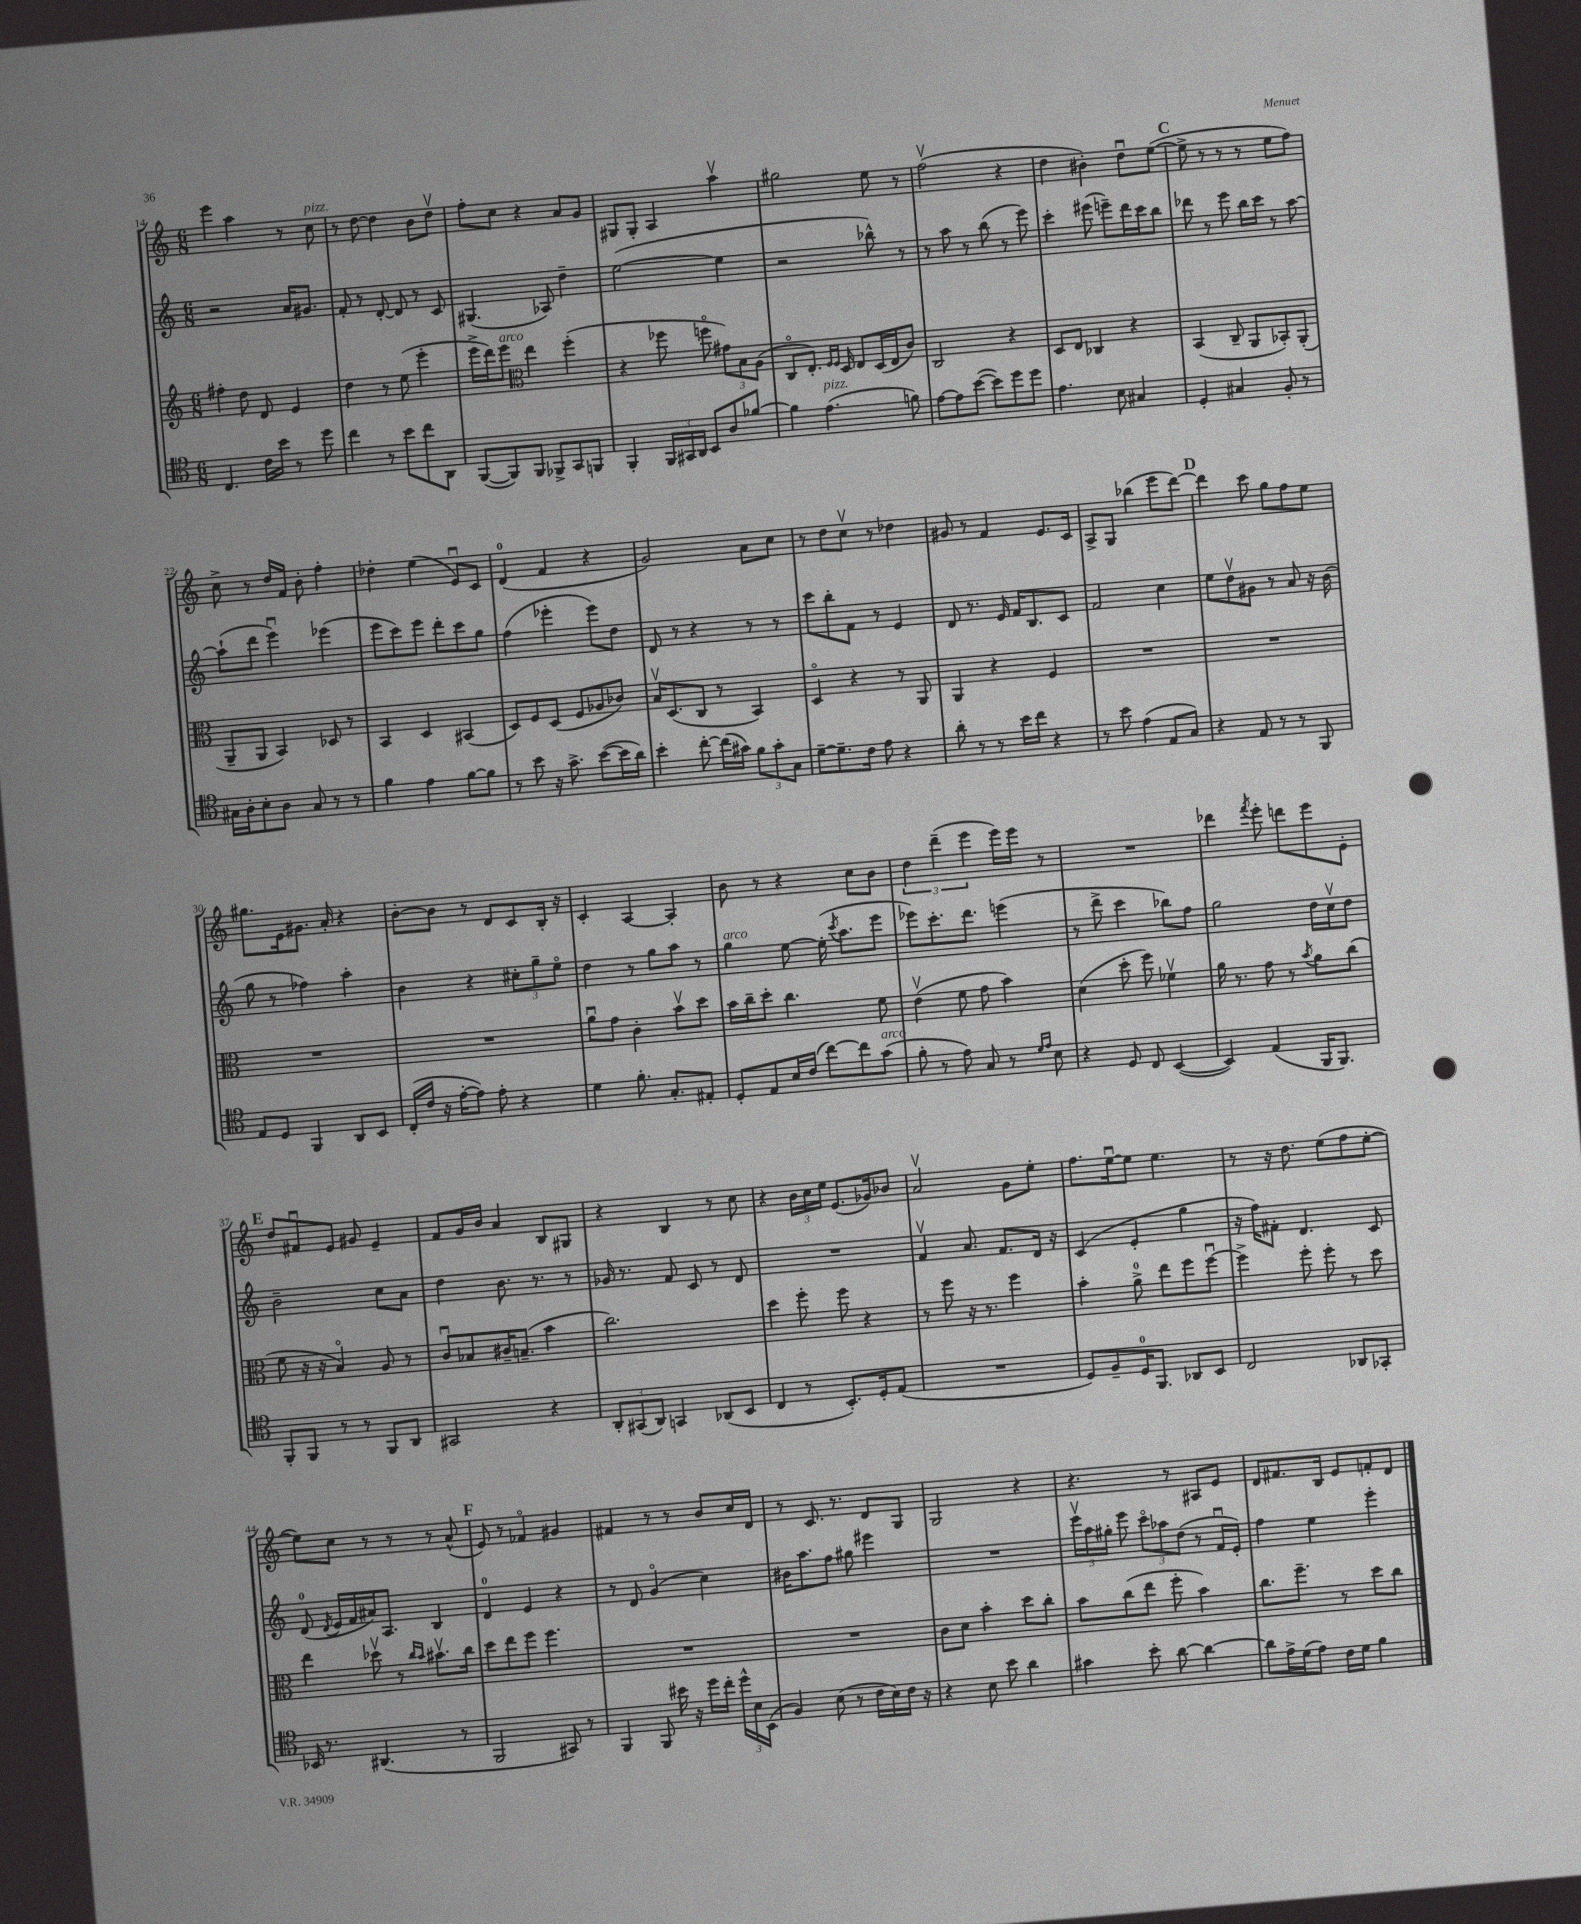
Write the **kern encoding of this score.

**kern	**kern	**kern	**kern
*staff4	*staff3	*staff2	*staff1
*clefC4	*clefG2	*clefG2	*clefG2
*k[]	*k[]	*k[]	*k[]
*M6/8	*M6/8	*M6/8	*M6/8
4.C	4ff#'	2r	4eee
.	8dd	.	4aa
16c	8d	.	.
16b	.	.	.
8r	4e	16a	8r
.	.	8.g#	.
8dd	.	.	8cc
=	=	=	=
4cc	4dd	8f'	8r
.	.	8r	[8dd
8r	8r	[8d'	4dd]
8b	(8ee	8d]	.
8cc	4eee'	8r	8b
8AA	.	8c	8ddv
=	=	=	=
([8FF	16eee^	(4.G#	8ff'
.	16ddd)	.	.
8FF])	8eee	.	8cc
*	*clefC3	*	*
8FF	4ee	.	4r
8FF-^	.	8A-)	.
8GG	(4ff'	4dd~	8a
8FF	.	.	8g
=	=	=	=
4FF'	4r	([2ee	8G#
.	.	.	8G#'
24FF	8ff-	.	4A
24GG#	.	.	.
24AA	.	.	.
8BB	8ffo	.	.
8A	12g#)	4ee]	4aav
.	12B	.	.
[8f-	.	.	.
.	(12A	.	.
=	=	=	=
4f-]	8Co	2r	2gg#
.	8.E')	.	.
(4.e	.	.	.
.	16qqF	.	.
.	16qqF	.	.
.	16D	.	.
.	8E	.	.
.	(16D	8bb-^^)	8ee
.	16E	.	.
8f)	8c)	8r	8r
=	=	=	=
[8e	2C	8r	(2ffv
8e]	.	8aa	.
([8b	.	8r	.
8b])	.	(8bb	.
8dd	4r	8r	4r
8dd	.	8eee)	.
=	=	=	=
4.e	8D	4ccc'	4dd
.	8E	.	.
.	4C-	(8eee#	4b#')
8B	.	8eee~)	.
4G#	4r	16ddd	8ddu
.	.	16ccc	.
.	.	8bb	([8ee
=	=	=	=
4D'	(4BB	8ddd-	8ee^]
.	.	8r	8r
4G#	8C~	8eee	8r
.	8AA	16bb	8r
.	.	16ccc	.
8F'	8BB-')	8r	8ee
8r	(8AA'	[8aa	8ff)
=	=	=	=
16G#	8AA~	(8aa`]	8cc^
16A'	.	.	.
8B'	8AA	8ddd	8r
8A	4BB)	4eeeu)	16dd
.	.	.	16f
8G#	.	.	8b'
8r	8D-	(4eee-	4ff'
8r	8r	.	.
=	=	=	=
4f	4BB	8eee	4dd-'
.	.	8ccc)	.
4e	4D	8eee	(4ee
.	.	8ddd'	.
[8f	(4BB#	8ccc	8eu)
8f]	.	8gg	8c
=	=	=	=
8r	8D)	(4ff	(4d
8b	8F	.	.
16r	(8D	4eee-'	4f
8.g^	.	.	.
.	8F	.	.
([8b	8A-	8eee-)	4r
16b]	8c-)	8dd	.
16a)	.	.	.
=	=	=	=
4b'	16Bv	8d	2g)
.	(8.D	.	.
.	.	8r	.
[8cc'	8C	4r	.
(16cc]	8r	.	.
16g#)	.	.	.
12f	4BB)	8r	8a
12g#'	.	.	.
.	.	8r	8cc
12G	.	.	.
=	=	=	=
[8d~	4Do	8ccc	8r
8.d~]	.	8bb'	8dd
.	4r	8f	8ccv
16c	.	.	.
8e	.	8r	8r
4r	8r	4e	4dd-
.	8AA	.	.
=	=	=	=
8a'	4AA	8d	8g#
8r	.	8.r	8r
8r	4r	.	4f
.	.	16e	.
16b	.	16f	.
16cc	.	8.B	.
4r	4F	.	8.e
.	.	8c	.
.	.	.	16c
=	=	=	=
8r	2.r	2f	8A^
8b	.	.	8G
(4e	.	.	(4bb-
8E	.	4cc	8eee
8G)	.	.	[8ddd)
=	=	=	=
4r	2.r	8ee	4ddd]
.	.	8ddv	.
8E	.	8g#	8ccc
8r	.	8r	8gg
8r	.	8a	8ff
8FF	.	16r	8ee
.	.	(16b	.
=	=	=	=
8E	2.r	8gg	8.gg#
8D	.	8r	.
.	.	.	16e
4FF	.	4ff-)	8.g#
.	.	.	16a'
8AA	.	4aa'	4r
8BB	.	.	.
=	=	=	=
(16C'	2.r	4b	[8b'
16c	.	.	.
16r	.	.	8b]
[16e'	.	.	.
8e])	.	4r	8r
8e'	.	.	8d
4r	.	12cc#'	8c
.	.	12gg~	.
.	.	.	16B'
.	.	12eeo	.
.	.	.	16r
=	=	=	=
4d	8au	4dd	4c'
.	8g	.	.
8.f'	4c'	8r	[4A
.	.	8gg	.
8.G'	.	.	.
.	8bv	8aa	4A']
8E#'	8dd	8r	.
=	=	=	=
8D'	16b	4gg	8b
.	16cc~	.	.
8E	8dd'	.	8r
16B	4.cc	[8ee	4r
(16c	.	.	.
[8cc)	.	(16ee']	.
.	.	8qccc	.
.	.	8.aa	.
8cc]	.	.	8cc
(8g	8f	8eee	8b
=	=	=	=
8f'	(4ev	8eee-)	6dd
8r	.	8.ccc'	.
.	.	.	(6ddd~
8e)	8f	.	.
.	.	8.ddd	.
.	.	.	6eee
8G	8g	.	.
8r	4b)	(4eee	16eee)
.	.	.	16eee
16qqd	.	.	.
16qqe	.	.	.
8B	.	.	8r
=	=	=	=
4r	(4d	8r	2.r
.	.	8ddd^	.
8D	8dd'	4ccc	.
8C	8ff)	.	.
([4BB	4f-v	8bb-)	.
.	.	8ff	.
=	=	=	=
4BB])	16a	2gg	4ddd-
.	8.r	.	.
.	.	.	8qfff
(4E	8g	.	8eee'
.	8r	.	8ddd
.	8qb	.	.
16FF	8a	16dd	8eee
8.FF)	.	16ccv	.
.	(8cc	8dd	8e'
=	=	=	=
8FF'	8f	2b~	8dd
8FF	16r	.	8f#u
.	16r	.	.
8r	4Bo)	.	8e
8r	.	.	8g#
8FF	8A	8cc	4e~
8AA	8r	8a	.
=	=	=	=
2GG#	8cu	4dd	8f
.	8B-	.	16g
.	.	.	16b
.	16c#~	8.b	4a
.	(8.B~	.	.
.	.	8.r	.
4r	4b	.	8B
.	.	8r	8G#
=	=	=	=
12AA'	2.cc)	16g-	4r
.	.	8.r	.
(12GG#	.	.	.
12AA)	.	.	.
4GG	.	8f	4B
.	.	8c	.
(8AA-	.	8r	8r
8BB	.	8d	8cc
=	=	=	=
4C	4dd	2.r	4r
8r	8ff'	.	24b
.	.	.	24cc
.	.	.	24ee
8.BB')	8ff	.	(8.e
.	4r	.	.
16D'	.	.	16g-)
(8E	.	.	8b-
=	=	=	=
2.r	8r	4fv	2av
.	8ff	.	.
.	16r	8.a	.
.	8.r	.	.
.	.	8.f	.
.	4ff	.	8g
.	.	16d	8ee'
.	.	16r	.
=	=	=	=
8D)	4b'	(4c	8.ff
8F~	.	.	.
.	.	.	[16eeu
16D	8a^	4e'	8ee]
8.FF	.	.	.
.	8ee	.	4.ee
8AA-	8ff	4gg	.
8BB	[8ffu	.	.
=	=	=	=
2C	4ff^]	16r	8r
.	.	16ff)	.
.	.	8f#'	16r
.	.	.	8.dd
.	8ff'	4.d	.
.	8ff'	.	(8ee
8AA-	8r	.	8ff
8GG-'	8dd	8c	[8ee'
=	=	=	=
16BB-	4ee	(8d	8ee])
8.r	.	.	.
.	.	8qd	.
.	.	16e	8cc
.	.	16f	.
(4.AA#	8dd-v	16a#)	8r
.	.	8.A	.
.	8r	.	8r
.	16qqcc	.	.
.	16qqb	.	.
.	8.b#v	4B	8r
8r	.	.	(8a^^
.	16cc	.	.
=	=	=	=
2FF	8dd	4d	8e)
.	8ee	.	8r
.	8ff	4e	4f-o
.	4.ff	.	.
8GG#)	.	4r	4g#
8r	.	.	.
=	=	=	=
4FF	2.r	8r	4f#
.	.	8d	.
8FF	.	(4go	8r
16b#	.	.	8r
16r	.	.	.
16dd	.	4cc)	8b
16cc'	.	.	.
24dd^^	.	.	16cc
24B	.	.	.
.	.	.	16d
(24BB	.	.	.
=	=	=	=
4F)	2.r	16b#	8r
.	.	8.aa	.
.	.	.	8.c
(8B	.	8ff	.
.	.	.	8.r
8r	.	8gg#	.
16c	.	4eee#	8d
16B)	.	.	.
16c	.	.	8G
16r	.	.	.
=	=	=	=
4r	8c	2.r	2G
.	8d	.	.
8B	4b'	.	.
8b	.	.	.
4a	8dd	.	4r
.	8cc'	.	.
=	=	=	=
4g#	8b	24eeev	4.r
.	.	24aa	.
.	.	24gg#'	.
.	(8cc	8eee	.
8b'	8ee	12ccco	.
.	.	12aa-	.
[8a	8ff'	.	8r
.	.	(12dd	.
4a_	4b)	8r	8A#
.	.	16fu	8e
.	.	16e')	.
=	=	=	=
8a]	8.cc	4ff	8d
16e^	.	.	8.f#
(16d	8.ff~	.	.
8e)	.	4ee	.
.	.	.	16B
16c	8r	.	8e
16d	.	.	.
4f	8dd	4eee'	8f'
.	8cc	.	8d
==	==	==	==
*-	*-	*-	*-
